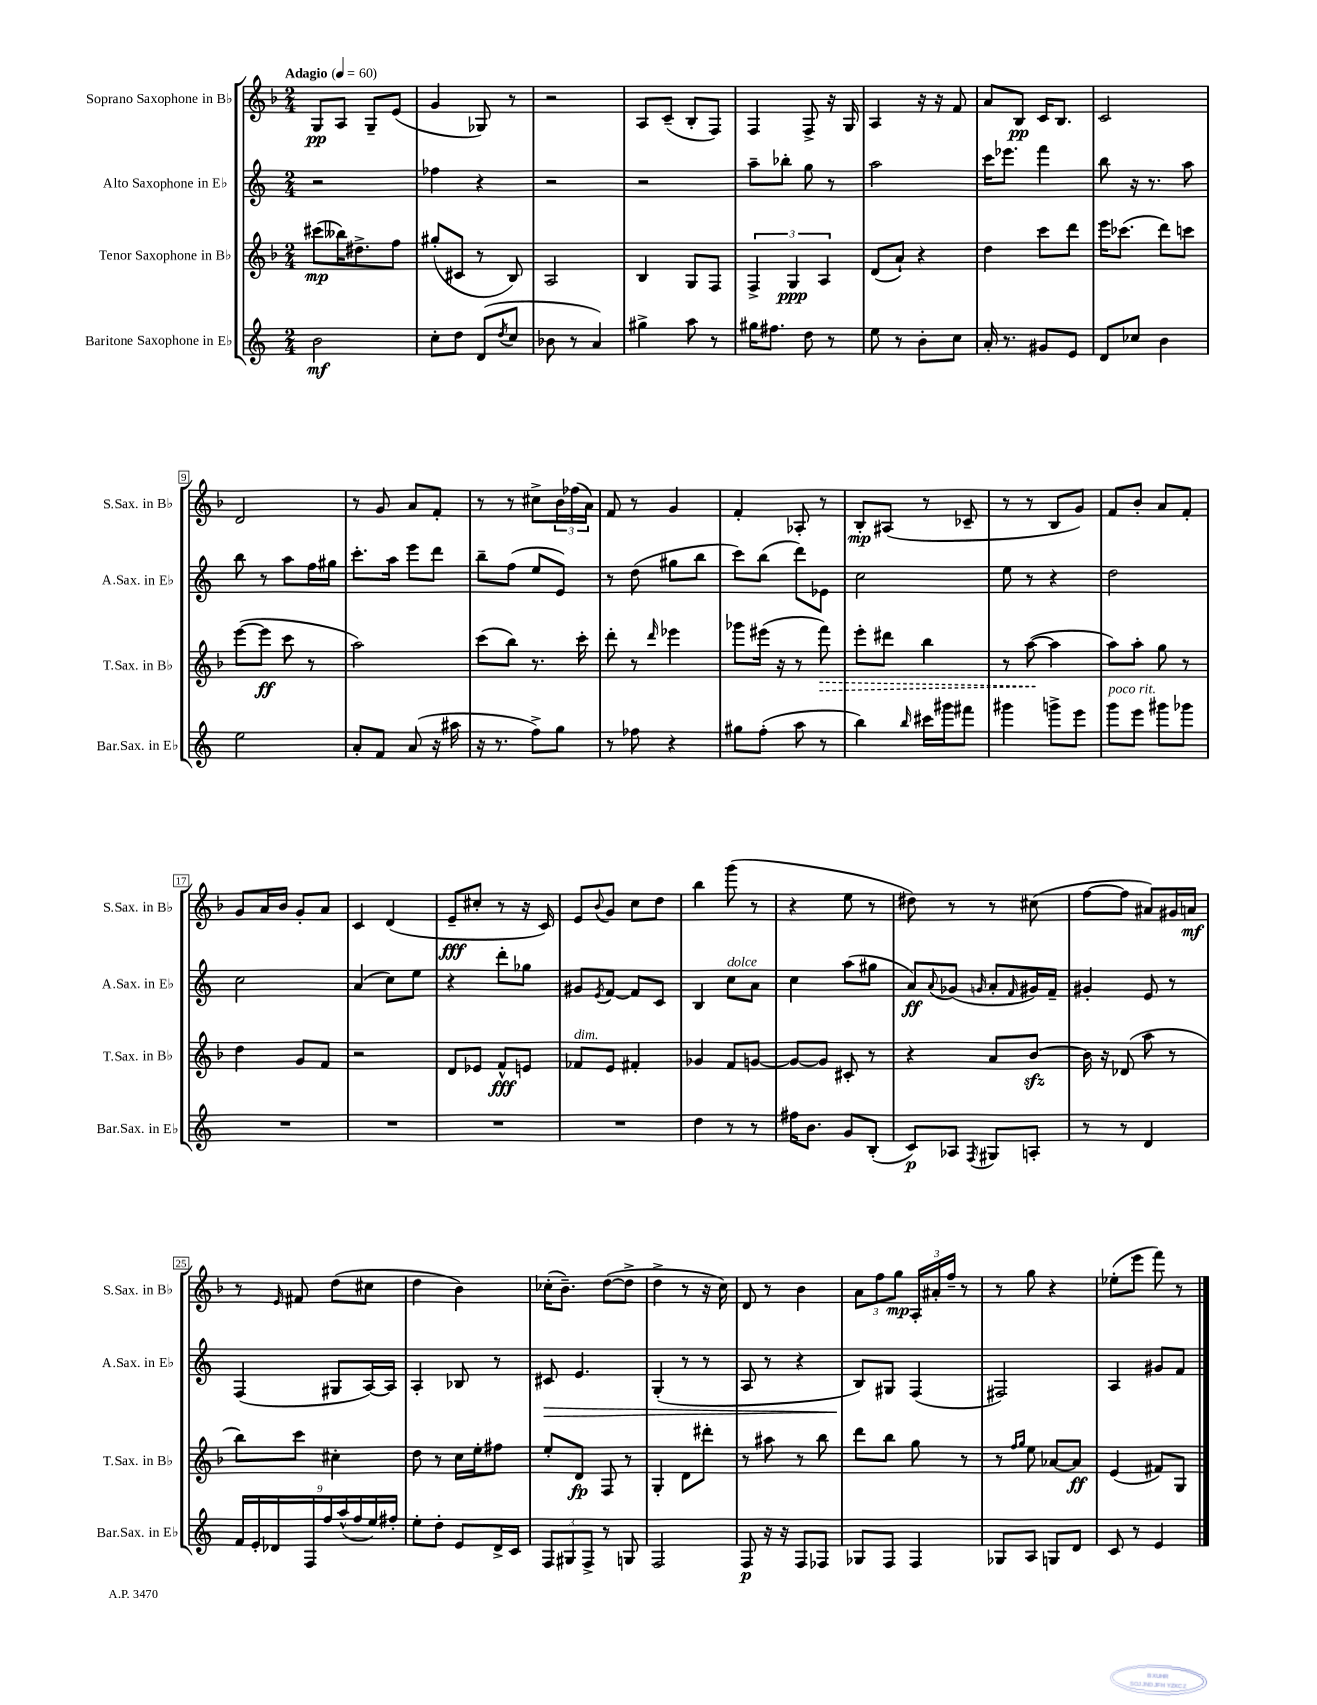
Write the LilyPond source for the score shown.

<<
\new StaffGroup <<
\new Staff = "s0" \with { instrumentName = "Soprano Saxophone in Bb" shortInstrumentName = "S.Sax. in Bb" } {
    \clef treble \key f \major \numericTimeSignature \time 2/4 \tempo "Adagio" 4 = 60
    g8\pp a8 g8-- e'8( |
    g'4 ges8) r8 |
    r2 |
    a8 c'8--( bes8-. f8) |
    f4 f8-> r16 g16 |
    a4 r16 r16 f'8 |
    a'8 bes8\pp c'16 bes8. |
    c'2 |
    d'2 |
    r8 g'8 a'8 f'8-. |
    r8 r8 cis''8-> \tuplet 3/2 { bes'16 fes''16( a'16) } |
    f'8 r8 g'4 |
    f'4-. aes8-. r8 |
    bes8-.\mp ais8( r8 ces'8-- |
    r8 r8 bes8 g'8) |
    f'8 bes'8-. a'8 f'8-. |
    g'8 a'16 bes'16 g'8-. a'8 |
    c'4 d'4( |
    e'8--\fff cis''8-. r8 r16 c'16) |
    e'8 \appoggiatura { bes'8 } g'8 c''8 d''8 |
    bes''4 g'''8( r8 |
    r4 e''8 r8 |
    dis''8) r8 r8 cis''8( |
    f''8~ f''8 ais'8) gis'16 a'16\mf |
    r8 \grace { e'16 } fis'8 d''8( cis''8 |
    d''4 bes'4) |
    ces''16-.( bes'8.--) d''8~( d''8-> |
    d''4-> r8 r16 c''16) |
    d'8 r8 bes'4 |
    \tuplet 3/2 { a'8 f''8 g''8\mp } \tuplet 3/2 { a16-. ais'16-. f''16-- } r8 |
    r8 g''8 r4 |
    ees''8-.( e'''8 f'''8) r8 \bar "|." |
}
\new Staff = "s1" \with { instrumentName = "Alto Saxophone in Eb" shortInstrumentName = "A.Sax. in Eb" } {
    \clef treble \key c \major \numericTimeSignature \time 2/4
    r2 |
    fes''4 r4 |
    r2 |
    r2 |
    a''8-- bes''8-. g''8 r8 |
    a''2 |
    c'''16 ees'''8. f'''4 |
    b''8 r16 r8. a''8 |
    b''8 r8 a''8 f''16 gis''16 |
    c'''8.-. a''16 e'''8 d'''8 |
    b''8-- f''8( e''8 e'8) |
    r8 d''8( gis''8 b''8 |
    c'''8) b''8( d'''8) ees'8 |
    c''2 |
    e''8 r8 r4 |
    d''2 |
    c''2 |
    a'4( c''8) e''8 |
    r4 d'''8-. ges''8 |
    gis'8 \acciaccatura { e'8 } f'8~ f'8 c'8 |
    b4 c''8^\markup { \italic "dolce" } a'8 |
    c''4 a''8( gis''8 |
    a'8\ff) \appoggiatura { a'8 } ges'8( \grace { g'16 } a'8-. \grace { f'16 } gis'16) f'16-- |
    gis'4-. e'8 r8 |
    f4( gis8 a16~) a16 |
    a4-. bes8 r8 |
    cis'8\> e'4. |
    g4-.( r8 r8 |
    a8 r8 r4 |
    b8\!) gis8 f4( |
    fis2) |
    a4 gis'8 f'8 \bar "|." |
}
\new Staff = "s2" \with { instrumentName = "Tenor Saxophone in Bb" shortInstrumentName = "T.Sax. in Bb" } {
    \clef treble \key f \major \numericTimeSignature \time 2/4
    cis'''8\mp( beses''16) dis''8.-> f''8 |
    gis''8-.( cis'8 r8 bes8) |
    a2 |
    bes4 g8 f8 |
    \tuplet 3/2 { f4-> g4\ppp a4 } |
    d'8( a'8-!) r4 |
    d''4 c'''8 d'''8 |
    e'''16 ces'''8.( d'''8) c'''8 |
    e'''8~( e'''8\ff c'''8 r8 |
    a''2) |
    c'''8( bes''8) r8. c'''16-. |
    d'''8-. r8 \grace { d'''16 } ees'''4 |
    ges'''8 eis'''16( r16 r8 \once \override Hairpin.style = #'dashed-line f'''8\>) |
    e'''8-. dis'''8 bes''4 |
    r8 a''8~\!( a''4 |
    a''8) a''8-. g''8 r8 |
    d''4 g'8 f'8 |
    r2 |
    d'8 ees'8 f'8-^\fff e'8 |
    fes'8^\markup { \italic "dim." } e'8 fis'4-. |
    ges'4 f'8 g'8~ |
    g'8~ g'8 cis'8-. r8 |
    r4 a'8 bes'8~\sfz |
    bes'16 r16 des'8( a''8 r8 |
    bes''8) c'''8 cis''4-. |
    d''8 r8 c''16 e''16-. fis''8 |
    e''8-. d'8\fp f8 r8 |
    g4-. d'8 dis'''8-. |
    r8 ais''8 r8 bes''8 |
    d'''8 bes''8 g''8 r8 |
    r8 \grace { f''16 g''16 } e''8 aes'8~ aes'8\ff |
    e'4( fis'8) g8 \bar "|." |
}
\new Staff = "s3" \with { instrumentName = "Baritone Saxophone in Eb" shortInstrumentName = "Bar.Sax. in Eb" } {
    \clef treble \key c \major \numericTimeSignature \time 2/4
    b'2\mf |
    c''8-. d''8 d'8( \acciaccatura { d''8 } c''8 |
    bes'8 r8 a'4) |
    gis''4-> a''8 r8 |
    gis''16 fis''8. d''8 r8 |
    e''8 r8 b'8-. c''8 |
    a'16-. r8. gis'8 e'8 |
    d'8 ces''8 b'4 |
    e''2 |
    a'8-. f'8 a'8( r16 ais''16 |
    r16 r8. f''8->) g''8 |
    r8 fes''8 r4 |
    gis''8 f''8-.( a''8 r8 |
    b''4) \grace { b''16 } cis'''16 gis'''16 fis'''8 |
    gis'''4 g'''8-> e'''8 |
    g'''8^\markup { \italic "poco rit." } e'''8 gis'''8 ges'''8 |
    R2 |
    R2 |
    R2 |
    R2 |
    d''4 r8 r8 |
    fis''16 b'8. g'8 b8-.( |
    c'8\p) aes8 \acciaccatura { f8 } gis8 a8-. |
    r8 r8 d'4 |
    \tuplet 9/8 { f'16 e'16-. des'16 f16 f''16 a''16-^( f''16 e''16) fis''16-. } |
    e''8-. d''8-. e'8 d'16-> c'16 |
    \tuplet 3/2 { f8 gis8 f8-> } r8 g8 |
    f2 |
    f8\p r16 r16 f8 fes8 |
    ges8 f8 f4 |
    ges8 a8 g8 d'8 |
    c'8 r8 e'4 \bar "|." |
}
>>
>>
\layout { \context { \Score \override BarNumber.stencil = #(make-stencil-boxer 0.1 0.3 ly:text-interface::print) } }
